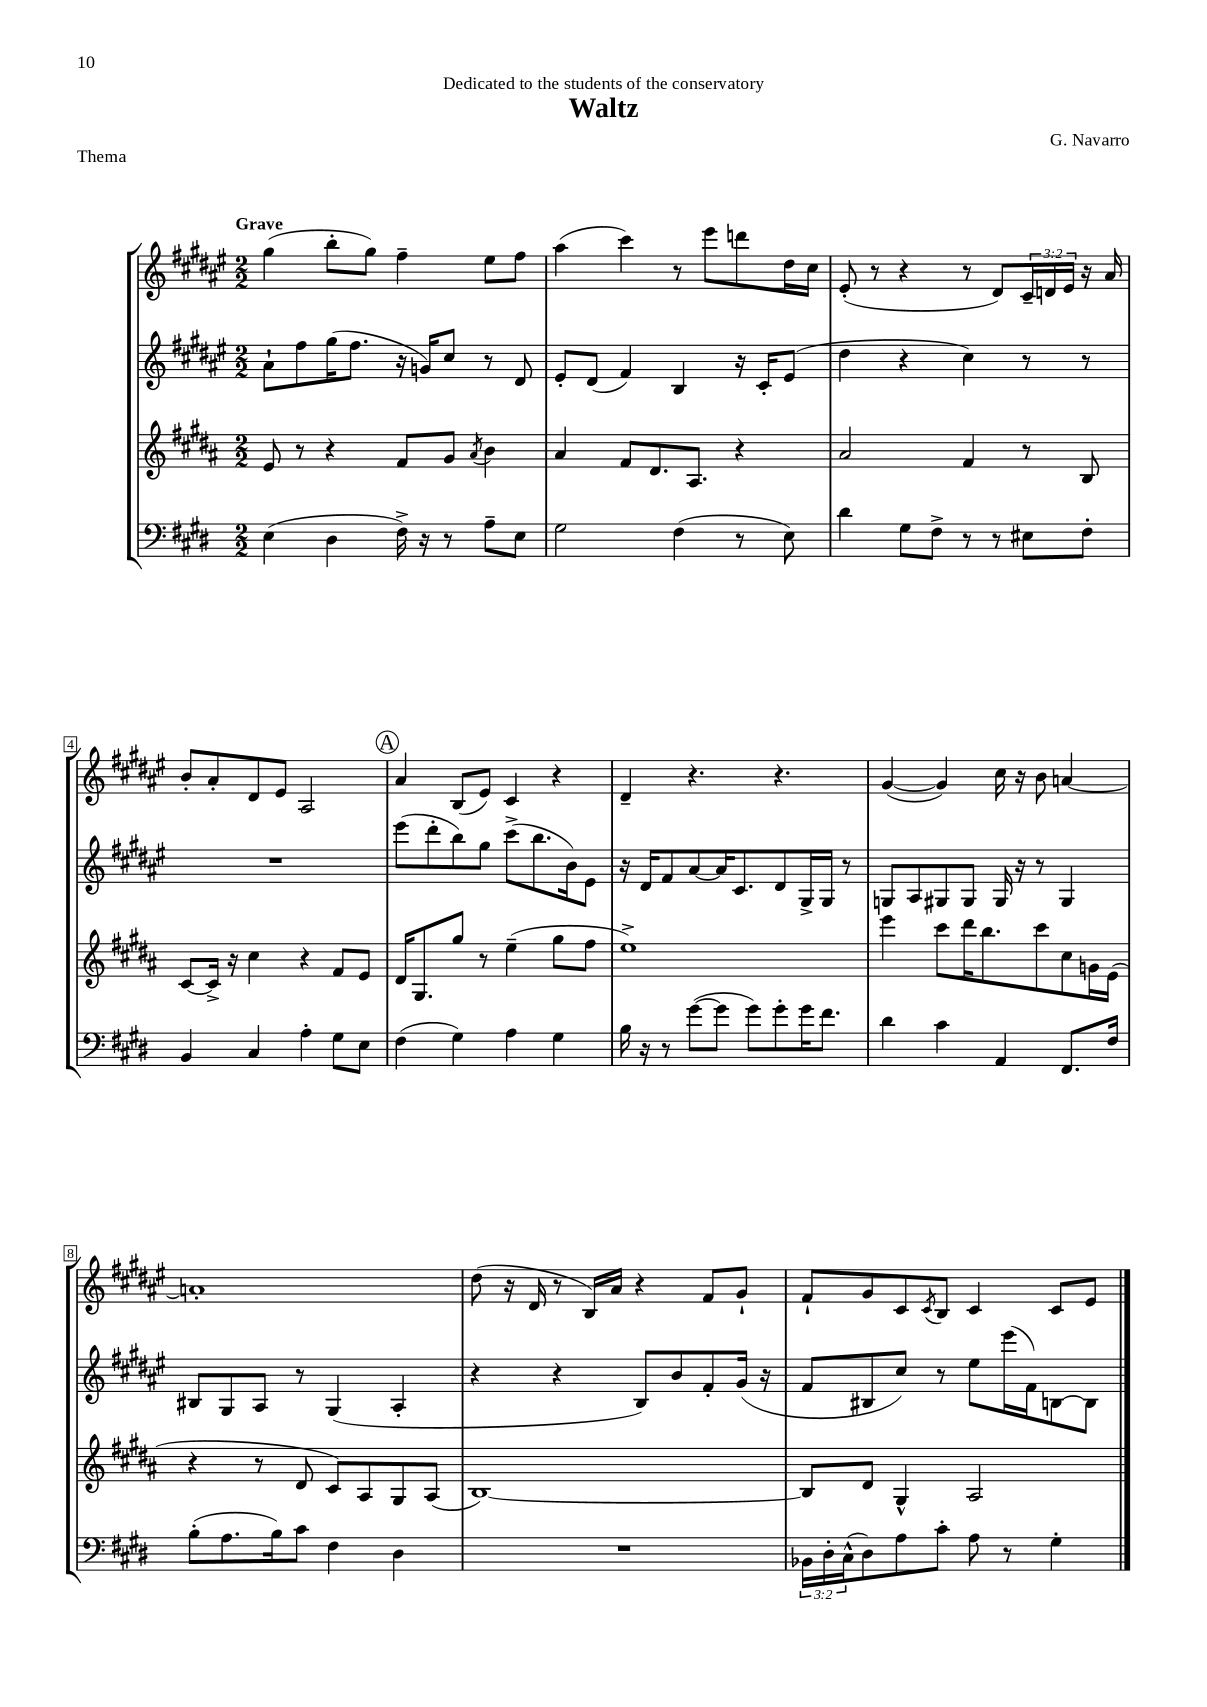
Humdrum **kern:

**kern	**kern	**kern	**kern
*staff4	*staff3	*staff2	*staff1
*clefF4	*clefG2	*clefG2	*clefG2
*k[f#c#g#d#]	*k[f#c#g#d#a#]	*k[f#c#g#d#a#e#]	*k[f#c#g#d#a#e#]
*M2/2	*M2/2	*M2/2	*M2/2
(4E\	8e/	8a#`\L	(4gg#\
.	8r	8ff#\	.
4D#\	4r	(16gg#\K	8bb'\L
.	.	8.ff#\J	.
.	.	.	8gg#\J)
16F#^\)	8f#/L	16r	4ff#~\
16r	.	16g/LK)	.
8r	8g#/J	8cc#/J	.
.	8qa#/	.	.
8A~\L	4b\	8r	8ee#\L
8E\J	.	8d#/	8ff#\J
=	=	=	=
2G#\	4a#/	8e#'/L	(4aa#\
.	.	(8d#/J	.
.	8f#/L	4f#/)	4ccc#\)
.	8.d#/	.	.
(4F#\	.	4B/	8r
.	8.A#/J	.	.
.	.	.	8eee#\L
8r	4r	16r	8ddd\
.	.	16c#'/LK	.
8E\)	.	(8e#/J	16dd#\L
.	.	.	16cc#\JJ
=	=	=	=
4d#\	2a#/	4dd#\	(8e#'/
.	.	.	8r
8G#\L	.	4r	4r
8F#^\J	.	.	.
8r	4f#/	4cc#\)	8r
8r	.	.	8d#/L)
8E#\L	8r	8r	24c#~/L
.	.	.	24d/
.	.	.	24e#/JJ
8F#'\J	8B/	8r	16r
.	.	.	16a#/
=	=	=	=
4BB/	[8c#/L	1r	8b'/L
.	16c#^/]Jk	.	8a#'/
.	16r	.	.
4C#/	4cc#\	.	8d#/
.	.	.	8e#/J
4A'\	4r	.	2A#/
8G#\L	8f#/L	.	.
8E\J	8e/J	.	.
=	=	=	=
(4F#\	16d#/LK	(8eee#\L	4a#/
.	8.G#/	.	.
.	.	8ddd#'\	.
4G#\)	8gg#/J	8bb\)	(8B/L
.	8r	8gg#\J	8e#/J)
4A\	(4ee~\	(8ccc#^\L	4c#/
.	.	8.bb\	.
4G#\	8gg#\L	.	4r
.	.	16b\k)	.
.	8ff#\J	8e#\J	.
=	=	=	=
16B\	1ee^)	16r	4d#~/
16r	.	16d#/LK	.
8r	.	8f#/	.
([8g#\L	.	[8a#/	4.r
8g#\]J	.	16a#/]K	.
.	.	8.c#/	.
8g#\L)	.	.	.
8g#'\	.	8d#/	4.r
16g#\K	.	16G#^/L	.
8.f#\J	.	16G#/JJ	.
.	.	8r	.
=	=	=	=
4d#\	4eee\	8G/L	([4g#/
.	.	8A#/	.
4c#\	8ccc#\L	8G#/	4g#/])
.	16ddd#\K	8G#/J	.
.	8.bb\	.	.
4AA/	.	16G#/	16cc#\
.	.	16r	16r
.	8ccc#\	8r	8b\
8.FF#/L	8cc#\	4G#/	[4a/
.	16g\L	.	.
16F#/Jk	(16e\JJ	.	.
=	=	=	=
(8B'\L	4r	8B#/L	1a']
8.A\	.	8G#/	.
.	8r	8A#/J	.
16B\k)	.	.	.
8c#\J	8d#/	8r	.
4F#\	8c#/L)	(4G#/	.
.	8A#/	.	.
4D#\	8G#/	4A#'/	.
.	(8A#/J	.	.
=	=	=	=
1r	[1B)	4r	(8dd#\
.	.	.	16r
.	.	.	16d#/
.	.	4r	8r
.	.	.	16B/LL)
.	.	.	16a#/JJ
.	.	8B/L)	4r
.	.	8b/	.
.	.	8f#'/	8f#/L
.	.	(16g#/Jk	8g#`/J
.	.	16r	.
=	=	=	=
24BB-\LL	8B/]L	8f#/L	8f#`/L
24D#'\	.	.	.
(24C#^^\J	.	.	.
8D#\)	8d#/J	8B#/	8g#/
8A\	4G#^^/	8cc#/J)	8c#/
.	.	.	8qc#/
8c#'\J	.	8r	8B/J
8A\	2A#/	8ee#\L	4c#/
8r	.	(16eee#\L	.
.	.	16f#\J)	.
4G#'\	.	[8B\	8c#/L
.	.	8B\]J	8e#/J
==	==	==	==
*-	*-	*-	*-
